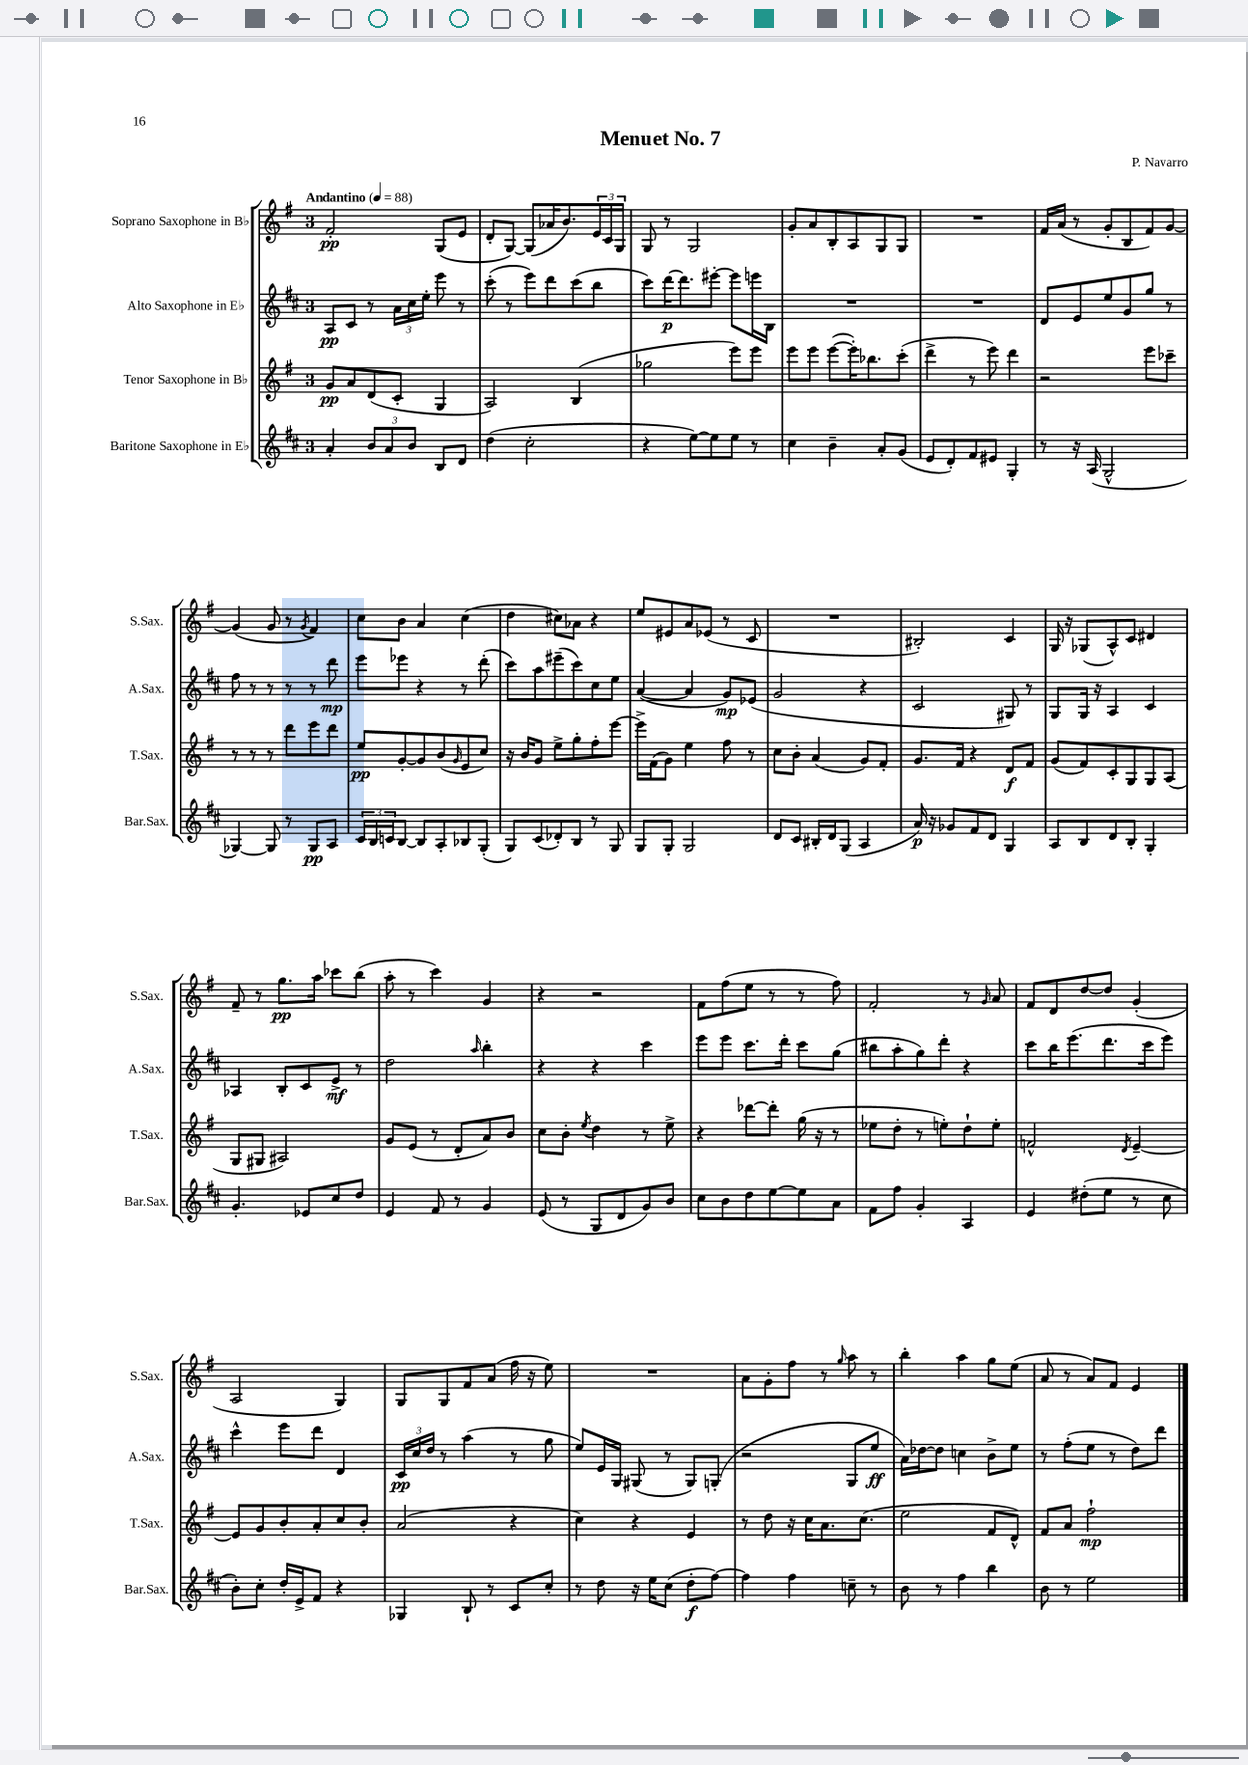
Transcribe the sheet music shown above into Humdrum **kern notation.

**kern	**kern	**kern	**kern
*staff4	*staff3	*staff2	*staff1
*clefG2	*clefG2	*clefG2	*clefG2
*k[f#c#]	*k[f#]	*k[f#c#]	*k[f#]
*M3/4	*M3/4	*M3/4	*M3/4
*MM88	*MM88	*MM88	*MM88
4a'	8g	8A	2f#'
.	8a	8c#	.
12b	(8d	8r	.
12a	.	.	.
.	8c'	24a	.
12b	.	24cc#	.
.	.	24ee'	.
8B	4G	8eee	(8G
8d	.	8r	8e
=	=	=	=
(4dd	2A)	(8ccc#'	8d'
.	.	8r	[8G)
2cc#'	.	8eee)	(8G]
.	.	8ddd	16a-
.	.	.	8.b)
.	(4B	(8ccc#	.
.	.	8bb	24e
.	.	.	24c
.	.	.	24G
=	=	=	=
4r	2gg-	8ccc#)	8G
.	.	[16ddd	8r
.	.	8.ddd]	.
[8ee)	.	.	2G
8ee]	.	[8eee#'	.
8ee	8eee)	8eee#]	.
8r	8eee	16eee	.
.	.	16B	.
=	=	=	=
4cc#	8eee	2.r	8g'
.	8eee	.	8a
4b~	([8eee	.	8B'
.	16eee'])	.	8A
.	8.bb-	.	.
8a'	.	.	8G
(8g	(8ccc'	.	8G
=	=	=	=
8e	4ddd^	2.r	2.r
8d')	.	.	.
8f#	8r	.	.
8e#	8eee)	.	.
4G'	4ddd	.	.
=	=	=	=
8r	2r	8d	16f#
.	.	.	(16a
16r	.	8e	8r
(16A	.	.	.
2G^^	.	8ee	8g'
.	.	8g	8B
.	8eee	8gg	8f#)
.	8ccc-~	8r	[8g
=	=	=	=
[4G-)	8r	8ff#	(4g]
.	8r	8r	.
8G-]	8r	8r	8g
8r	8ddd	8r	8r
.	.	.	8qg
8G-	8eee	8r	4f#)
8A	8ddd	8ddd	.
=	=	=	=
24c#	8ee	8eee	8cc
24B	.	.	.
24c	.	.	.
[8B	[8g'	8eee-	8b
8B]	8g]	4r	4a
8A'	(8b	.	.
.	16qqg	.	.
8B-	8e	8r	(4cc
(8G'	8cc)	(8ddd'	.
=	=	=	=
8G)	16r	8ccc#)	4dd
.	16b	.	.
(8c#	8g	8aa	.
8d-')	8ee^	(8eee#~	8cc#)
8B	8gg'	8ccc#)	8a-
8r	8ff#'	8cc#	4r
8G	[8eee	8ee	.
=	=	=	=
8G	16eee^]	([4a	8ee
.	(16f#	.	.
8G'	8g)	.	8e#
2G	4ee	4a]	8a
.	.	.	(8e-
.	8ff#	8g)	8r
.	8r	(8e-	8c
=	=	=	=
8d	8cc	2g	2.r
8c#	8b'	.	.
16B#'	(4a	.	.
16d	.	.	.
(8G	.	.	.
4A	8g)	4r	.
.	8f#'	.	.
=	=	=	=
16a)	8.g	2c#	2B#')
16r	.	.	.
8g-	.	.	.
.	16f#	.	.
8f#	4r	.	.
8d	.	.	.
4G	8d	8G#)	4c
.	8f#	8r	.
=	=	=	=
8A	(8g	8G	16G
.	.	.	16r
8B	8f#)	16G	(8G-
.	.	16r	.
8d	8c'	4A	8A^^)
8B'	8G	.	8c
4G'	8G	4c#	4d#
.	(8A	.	.
=	=	=	=
4.g'	8G	4A-	8f#~
.	8G#	.	8r
.	2A#)	8B'	8.gg
8e-	.	8c#	.
.	.	.	16aa
8cc#	.	8e^	8ccc-
8dd	.	8r	(8bb
=	=	=	=
4e	8g	2dd	8aa'
.	(8e	.	8r
8f#	8r	.	4ccc)
8r	8d'	.	.
.	.	16qqaa	.
4g	8a)	4bb'	4g
.	8b	.	.
=	=	=	=
(8e	8cc	4r	4r
8r	8b'	.	.
.	8qee	.	.
8G	4dd	4r	2r
8d	.	.	.
8g)	8r	4ccc#	.
8b	8ee^	.	.
=	=	=	=
8cc#	4r	8eee	8f#
8b	.	8eee	(8ff#
8dd	[8ddd-	8.ccc#	8ee
[8ee	8ddd-']	.	8r
.	.	16ddd'	.
8ee]	(16gg	8ccc#	8r
.	16r	.	.
8a	8r	(8gg	8ff#)
=	=	=	=
8f#	8ee-	8bb#	2f#'
8ff#	8dd'	8aa'	.
4g'	8r	8gg)	.
.	8ee')	8ddd'	.
4A	8dd`	4r	8r
.	.	.	16qqg
.	8ee'	.	8a
=	=	=	=
4e	2f^^	8ccc#	8f#
.	.	16bb	8d
.	.	(8.eee	.
(8dd#'	.	.	[8dd
8ee	.	8.ddd	8dd]
.	8qd	.	.
8r	[4e~	.	(4g'
.	.	16ccc#	.
8cc#	.	8eee)	.
=	=	=	=
8b')	8e]	4ccc#^^	2A
8cc#'	8g	.	.
16dd'	8b'	8eee	.
16e^	.	.	.
8f#	8a'	8ddd	.
4r	8cc	4d	4G)
.	8b'	.	.
=	=	=	=
4G-	(2a	24c#	8G
.	.	24cc#	.
.	.	24dd	.
.	.	8r	8G
8B`	.	(4aa	8f#
8r	.	.	(8a
8c#	4r	8r	16ff#
.	.	.	16r
8cc#'	.	8gg	8ee)
=	=	=	=
8r	4cc)	8ee)	2.r
8dd	.	16e	.
.	.	16G	.
16r	4r	(8G#	.
16ee	.	.	.
(8cc#	.	8r	.
8dd'	4e	8G#)	.
[8ff#)	.	(8G'	.
=	=	=	=
4ff#]	8r	2r	8a
.	8dd	.	8g'
4ff#	16r	.	8ff#
.	16cc	.	.
.	8.a	.	8r
.	.	.	16qqgg
8cc~	.	8G	8aa
.	(8.cc	.	.
8r	.	8ee	8r
=	=	=	=
8b	2ee	16a)	4bb'
.	.	[16dd-	.
8r	.	8dd-]	.
4ff#	.	4cc	4aa
4bb	8f#	8b^	8gg
.	8d^^)	8ee	(8ee
=	=	=	=
8b	8f#	8r	8a
8r	8a	(8ff#'	8r
2ee	2ff#`	8ee	8a)
.	.	8r	8f#
.	.	8dd)	4e
.	.	8ddd	.
==	==	==	==
*-	*-	*-	*-
